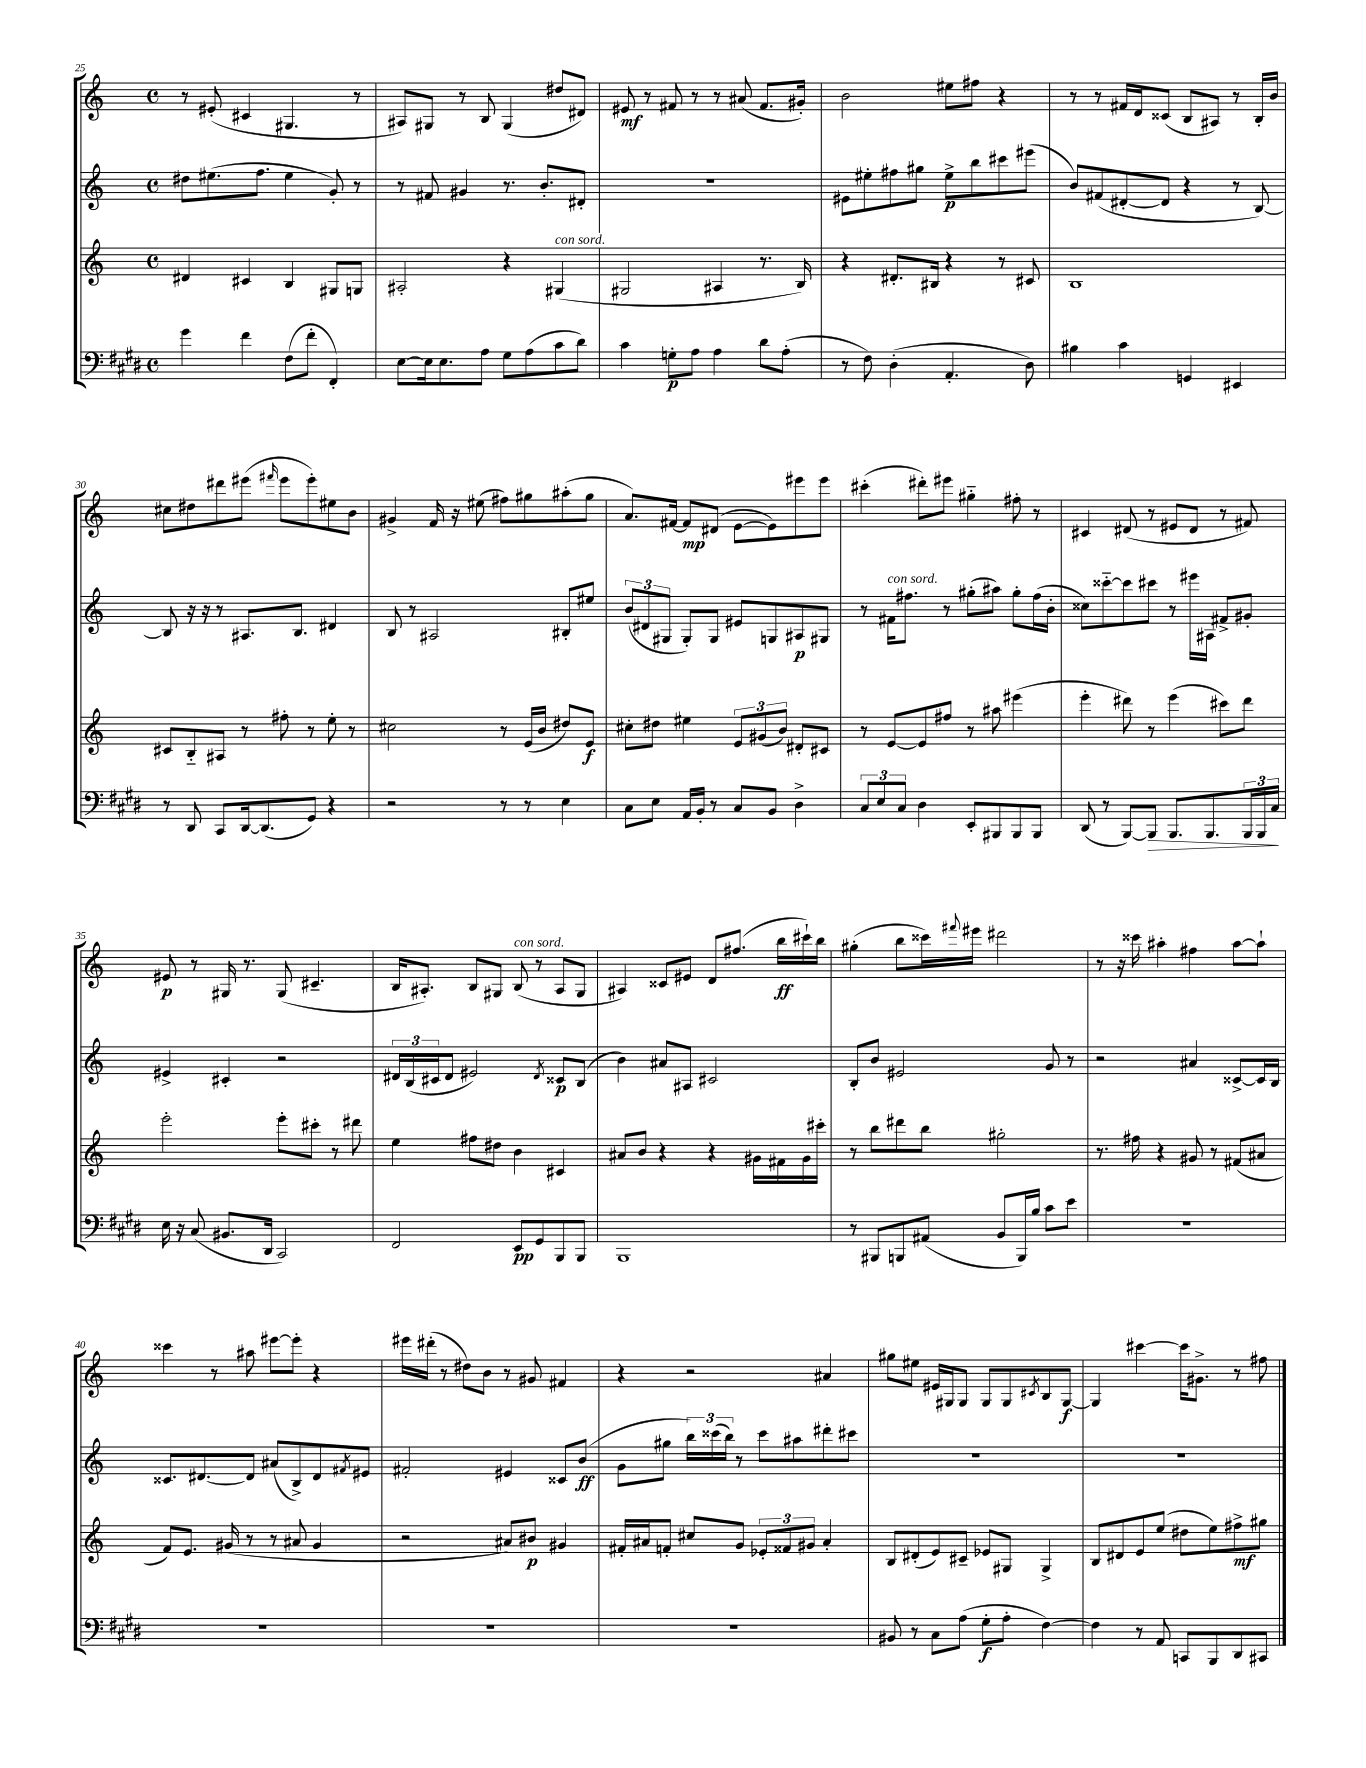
<<
\new StaffGroup <<
\new Staff = "s0" {
    \clef treble \key c \major \defaultTimeSignature \time 4/4
    r8 eis'8-.( cis'4 gis4. r8 |
    ais8) gis8 r8 b8 gis4( dis''8 dis'8) |
    eis'8\mf r8 fis'8 r8 r8 ais'8( fis'8. gis'16-.) |
    b'2 eis''8 fis''8 r4 |
    r8 r8 fis'16 d'16 cisis'8( b8 ais8) r8 b16-. b'16 |
    cis''8 dis''8 dis'''8 eis'''8( \grace { fis'''16 } eis'''8 eis'''8-.) eis''8 b'8 |
    gis'4-> f'16 r16 eis''8( fis''8) gis''8 ais''8-.( gis''8 |
    a'8.) fis'16~ fis'8\mp dis'8( e'8~ e'8) eis'''8 eis'''8 |
    cis'''4-.( dis'''8-.) eis'''8 gis''4-_ fis''8-. r8 |
    cis'4 dis'8( r8 eis'8 dis'8 r8 fis'8) |
    eis'8\p r8 gis16 r8. gis8( cis'4.-- |
    b16 ais8.-.) b8 gis8 b8^\markup { \italic "con sord." }( r8 ais8 gis8 |
    ais4) cisis'8 eis'8 d'8 fis''8.( b''16\ff cis'''16-!) b''16 |
    gis''4-.( b''8 cisis'''16) \appoggiatura { fis'''8 } eis'''16 dis'''2 |
    r8 r16 cisis'''16 ais''4-. fis''4 ais''8~ ais''8-! |
    cisis'''4 r8 ais''8 eis'''8~ eis'''8-. r4 |
    eis'''16 dis'''16-.( r8 dis''8) b'8 r8 gis'8 fis'4 |
    r4 r2 ais'4 |
    gis''8 eis''8 eis'16 gis16 gis8 gis8 gis8 \acciaccatura { cis'8 } b8 gis8~\f |
    gis4 cis'''4~ cis'''16 gis'8.-> r8 fis''8 \bar "|." |
}
\new Staff = "s1" {
    \clef treble \key c \major \defaultTimeSignature \time 4/4
    dis''8 eis''8.( f''8. eis''4 g'8-.) r8 |
    r8 fis'8 gis'4 r8. b'8.-. dis'8-. |
    R1 |
    eis'8 eis''8-. fis''8 gis''8 eis''8->\p b''8 cis'''8 eis'''8( |
    b'8) fis'8( dis'8~-. dis'8 r4 r8 b8~) |
    b8 r16 r16 r8 ais8. b8. dis'4 |
    b8 r8 ais2 bis8-. eis''8 |
    \tuplet 3/2 { b'8( dis'8 gis8 } gis8-.) gis8 eis'8 g8 ais8\p gis8 |
    r8 fis'16^\markup { \italic "con sord." } fis''8. r8 gis''8-.( ais''8) gis''8-. fis''16( b'16-. |
    cisis''8) cisis'''8~-_ cisis'''8 cis'''8 r8 eis'''16 ais16 fis'8-> gis'8-. |
    eis'4-> cis'4-. r2 |
    \tuplet 3/2 { dis'16 b16( cis'16 } dis'8 eis'2) \acciaccatura { dis'8 } cisis'8\p b8( |
    b'4) ais'8 ais8 cis'2 |
    b8-. b'8 eis'2 g'8 r8 |
    r2 ais'4 cisis'8~-> cisis'16 b16 |
    cisis'8. dis'8.~ dis'8 ais'8( b8->) dis'8 \acciaccatura { fis'8 } eis'8 |
    fis'2-. eis'4 cisis'8 b'8\ff( |
    g'8 gis''8 \tuplet 3/2 { b''16) cisis'''16( b''16) } r8 cisis'''8 ais''8 dis'''8-. cis'''8 |
    R1 |
    R1 \bar "|." |
}
\new Staff = "s2" {
    \clef treble \key c \major \defaultTimeSignature \time 4/4
    dis'4 cis'4 b4 gis8 g8 |
    ais2-. r4 gis4^\markup { \italic "con sord." }( |
    gis2 ais4 r8. b16) |
    r4 dis'8.-. bis16 r4 r8 cis'8 |
    b1 |
    cis'8 b8-_ ais8 r8 fis''8-. r8 e''8-. r8 |
    cis''2 r8 e'16( b'16 dis''8) e'8\f |
    cis''8-. dis''8 eis''4 \tuplet 3/2 { e'8 gis'8( b'8) } dis'8-. cis'8 |
    r8 e'8~ e'8 fis''8 r8 ais''8 eis'''4( |
    e'''4-. dis'''8) r8 e'''4( cis'''8) dis'''8 |
    e'''2-. e'''8-. cis'''8-. r8 dis'''8 |
    e''4 fis''8 dis''8 b'4 cis'4 |
    ais'8 b'8 r4 r4 gis'16 fis'16 gis'16 cis'''16-. |
    r8 b''8 dis'''8 b''8 gis''2-. |
    r8. fis''16 r4 gis'8 r8 fis'8( ais'8 |
    f'8) e'8. gis'16( r8 r8 ais'8 gis'4 |
    r2 ais'8) bis'8\p gis'4 |
    fis'16-. ais'16 f'8-. cis''8 g'8 \tuplet 3/2 { ees'8-. fisis'8 gis'8 } ais'4-. |
    b8 dis'8-.( e'8) cis'8-- ees'8 gis8 gis4-> |
    b8 dis'8 e'8 e''8( dis''8 e''8) fis''8->\mf gis''8 \bar "|." |
}
\new Staff = "s3" {
    \clef bass \key e \major \defaultTimeSignature \time 4/4
    gis'4 fis'4 fis8( fis'8-. fis,4-.) |
    e8~ e16 e8. a8 gis8 a8( cis'8 dis'8) |
    cis'4 g8-.\p a8 a4 dis'8 a8-.( |
    r8 fis8) dis4-.( a,4.-. dis8) |
    bis4 cis'4 g,4 eis,4 |
    r8 dis,8 cis,8 dis,16~ dis,8.( gis,8) r4 |
    r2 r8 r8 e4 |
    cis8 e8 a,16 b,16-. r8 cis8 b,8 dis4-> |
    \tuplet 3/2 { cis8 e8 cis8 } dis4 e,8-. bis,,8 bis,,8 bis,,8 |
    dis,8( r8 b,,8~) b,,8\> b,,8. b,,8. \tuplet 3/2 { b,,16 b,,16 cis16\! } |
    e16 r16 cis8( bis,8. dis,16 cis,2) |
    fis,2 e,8\pp gis,8 b,,8 b,,8 |
    b,,1 |
    r8 bis,,8 b,,8 ais,8( b,8 b,,16) b16 cis'8 e'8 |
    R1 |
    R1 |
    R1 |
    R1 |
    bis,8 r8 cis8 a8( gis8-.\f a8-. fis4~) |
    fis4 r8 a,8 c,8 b,,8 dis,8 cis,8 \bar "|." |
}
>>
>>
\layout { \context { \Score currentBarNumber = #25 } }
